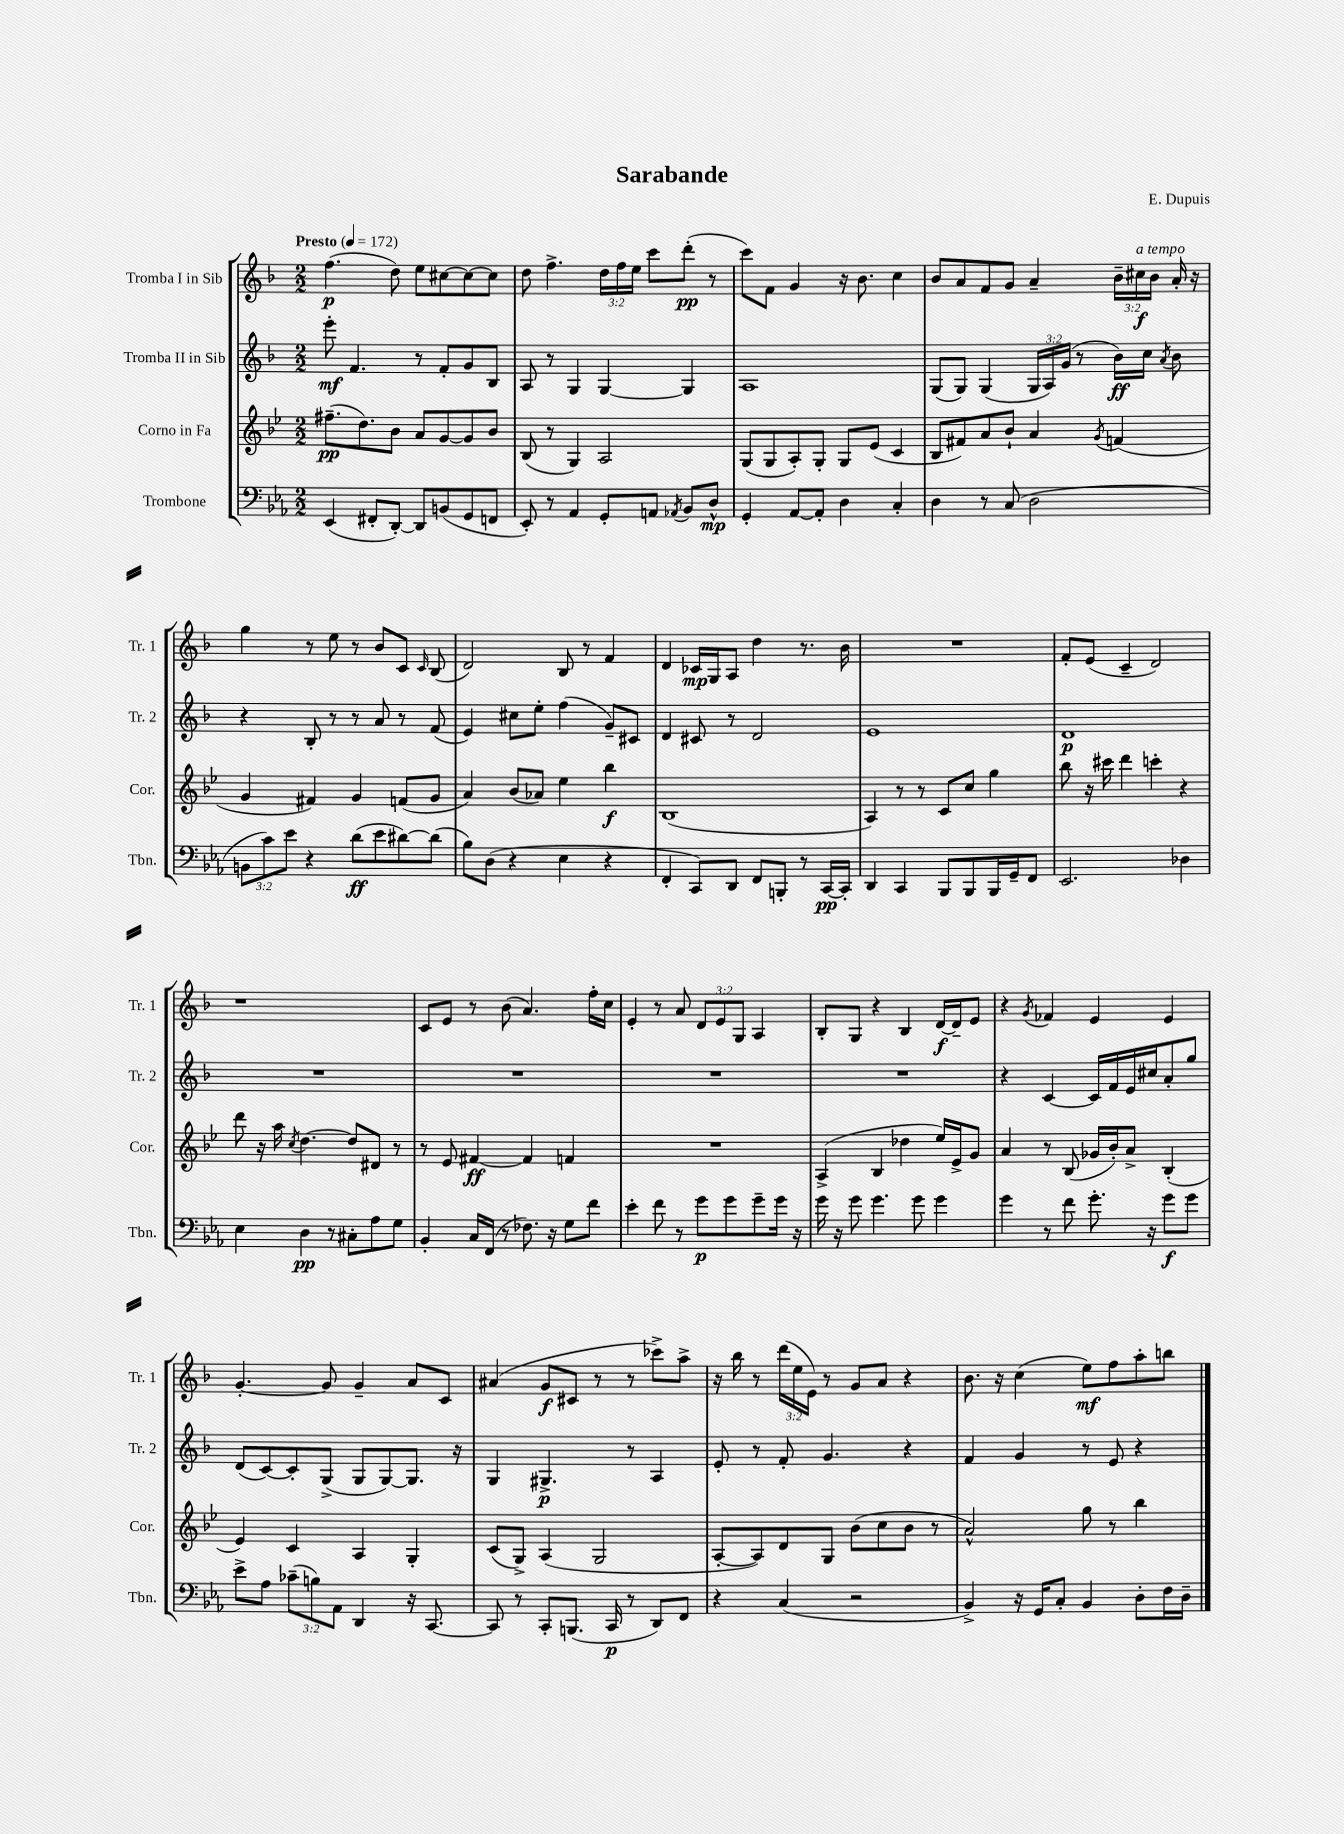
\header { title = "Sarabande" composer = "E. Dupuis" }
<<
\new StaffGroup <<
\new Staff = "s0" \with { instrumentName = "Tromba I in Sib" shortInstrumentName = "Tr. 1" } {
    \clef treble \key f \major \numericTimeSignature \time 2/2 \override Staff.TupletNumber.text = #tuplet-number::calc-fraction-text \tempo "Presto" 4 = 172
    \autoBeamOff f''4.\p( d''8) e''8[ cis''8~ cis''8~ cis''8] |
    d''8 f''4.-> \tuplet 3/2 { d''16[ f''16 e''16] } c'''8[ d'''8]-.\pp( r8 |
    c'''8[) f'8] g'4 r16 bes'8. c''4 |
    bes'8[ a'8 f'8 g'8] a'4-- \tuplet 3/2 { bes'16[-- cis''16\f^\markup { \italic "a tempo" } bes'16] } a'16-. r16 |
    g''4 r8 e''8 r8 bes'8[ c'8] \grace { c'16 } bes8( |
    d'2) bes8 r8 f'4 |
    d'4 ces'16[\mp g16 a8] d''4 r8. bes'16 |
    R1 |
    f'8[-. e'8]( c'4-- d'2) |
    r1 |
    c'8[ e'8] r8 bes'8( a'4.) f''16[-. c''16] |
    e'4-. r8 a'8 \tuplet 3/2 { d'8[ e'8 g8] } a4 |
    bes8[-. g8] r4 bes4 d'16[~\f d'16-- e'8] |
    r4 \acciaccatura { g'8 } fes'4 e'4 e'4 |
    g'4.~-. g'8 g'4-- a'8[ c'8] |
    ais'4( g'8[\f cis'8] r8 r8 ces'''8[->) a''8]-> |
    r16 bes''16 r8 \tuplet 3/2 { d'''16[( e''16 e'16]) } r8 g'8[ a'8] r4 |
    bes'8. r16 c''4( e''8[\mf) f''8 a''8-. b''8] \bar "|." |
}
\new Staff = "s1" \with { instrumentName = "Tromba II in Sib" shortInstrumentName = "Tr. 2" } {
    \clef treble \key f \major \numericTimeSignature \time 2/2 \override Staff.TupletNumber.text = #tuplet-number::calc-fraction-text
    \autoBeamOff e'''8-.\mf f'4. r8 f'8[-. g'8 bes8] |
    a8 r8 g4 g4~ g4 |
    a1 |
    g8[( g8]) g4( \tuplet 3/2 { g16[ a16) g'16]( } r8 bes'16[\ff) c''16] \acciaccatura { a'8 } bes'8 |
    r4 bes8-. r8 r8 a'8 r8 f'8( |
    e'4) cis''8[ e''8]-. f''4( g'8[--) cis'8] |
    d'4 cis'8 r8 d'2 |
    e'1 |
    d'1\p |
    R1 |
    R1 |
    R1 |
    R1 |
    r4 c'4~ c'16[ f'16 e'16 cis''16 a'8-. g''8] |
    d'8[( c'8~) c'8-. g8]->( g8[ g8~) g8.] r16 |
    g4 gis4.->\p r8 a4 |
    e'8-. r8 f'8-. g'4. r4 |
    f'4 g'4 r8 e'8 r4 \bar "|." |
}
\new Staff = "s2" \with { instrumentName = "Corno in Fa" shortInstrumentName = "Cor." } {
    \clef treble \key bes \major \numericTimeSignature \time 2/2
    \autoBeamOff fis''8.[--\pp( d''8.) bes'8] a'8[ g'8~ g'8 bes'8] |
    bes8( r8 g4) a2 |
    g8[( g8 a8-.) g8]-. g8[ ees'8]( c'4 |
    bes8[ fis'8) a'8 bes'8]-! a'4 \acciaccatura { g'8 } f'4( |
    g'4 fis'4) g'4 f'8[( g'8] |
    a'4) bes'8[( aes'8]) ees''4 bes''4\f |
    bes1( |
    a4) r8 r8 c'8[ c''8] g''4 |
    bes''8 r16 cis'''16 d'''4 c'''4-. r4 |
    d'''8 r16 a''16 \acciaccatura { c''8 } d''4.~ d''8[ dis'8] r8 |
    r8 ees'8 fis'4~\ff fis'4 f'4 |
    R1 |
    a4->( bes4 des''4 ees''16[) ees'16-> g'8] |
    a'4 r8 bes8( ges'16[ bes'16-.) a'8]-> bes4-.( |
    ees'4) c'4 a4 g4-. |
    c'8[( g8]->) a4( g2 |
    a8[~-. a8) d'8 g8] bes'8[( c''8 bes'8] r8 |
    a'2-^) g''8 r8 bes''4 \bar "|." |
}
\new Staff = "s3" \with { instrumentName = "Trombone" shortInstrumentName = "Tbn." } {
    \clef bass \key ees \major \numericTimeSignature \time 2/2 \override Staff.TupletNumber.text = #tuplet-number::calc-fraction-text
    \autoBeamOff ees,4( fis,8[-. d,8]~-.) d,8[ b,8( g,8 f,8] |
    ees,8-.) r8 aes,4 g,8[-. a,8] \acciaccatura { aes,8 } bes,8[ d8]-^\mp |
    g,4-. aes,8[~ aes,8]-. d4 c4-. |
    d4 r8 c8( d2 |
    \tuplet 3/2 { b,8[ c'8) ees'8] } r4 d'8[\ff( ees'8 dis'8~) dis'8]( |
    bes8[) d8]( r4 ees4 r4 |
    f,4-. c,8[) d,8] f,8[ b,,8]-. r8 c,16[~\pp c,16]-. |
    d,4 c,4 bes,,8[ bes,,8 bes,,16 g,16-- f,8] |
    ees,2. des4 |
    ees4 d4\pp r8 cis8[-. aes8 g8] |
    bes,4-. c16[ f,16]( r8 fes8.) r16 g8[ f'8] |
    ees'4-. f'8 r8 g'8[\p g'8 g'8-- g'16] r16 |
    g'16 r16 g'8 g'4. g'8 g'4 |
    g'4 r8 f'8 g'8.-. r16 g'8[\f g'8] |
    ees'8[-> aes8] \tuplet 3/2 { ces'8[--( b8) aes,8] } d,4 r16 c,8.~ |
    c,8 r8 c,8[-. b,,8.]( c,16\p r8 d,8[) f,8] |
    r4 c4( r2 |
    bes,4->) r16 g,16[ c8]-. bes,4 d8[-. f16 d16]-- \bar "|." |
}
>>
>>
\layout { \context { \Score \remove "Bar_number_engraver" } }
